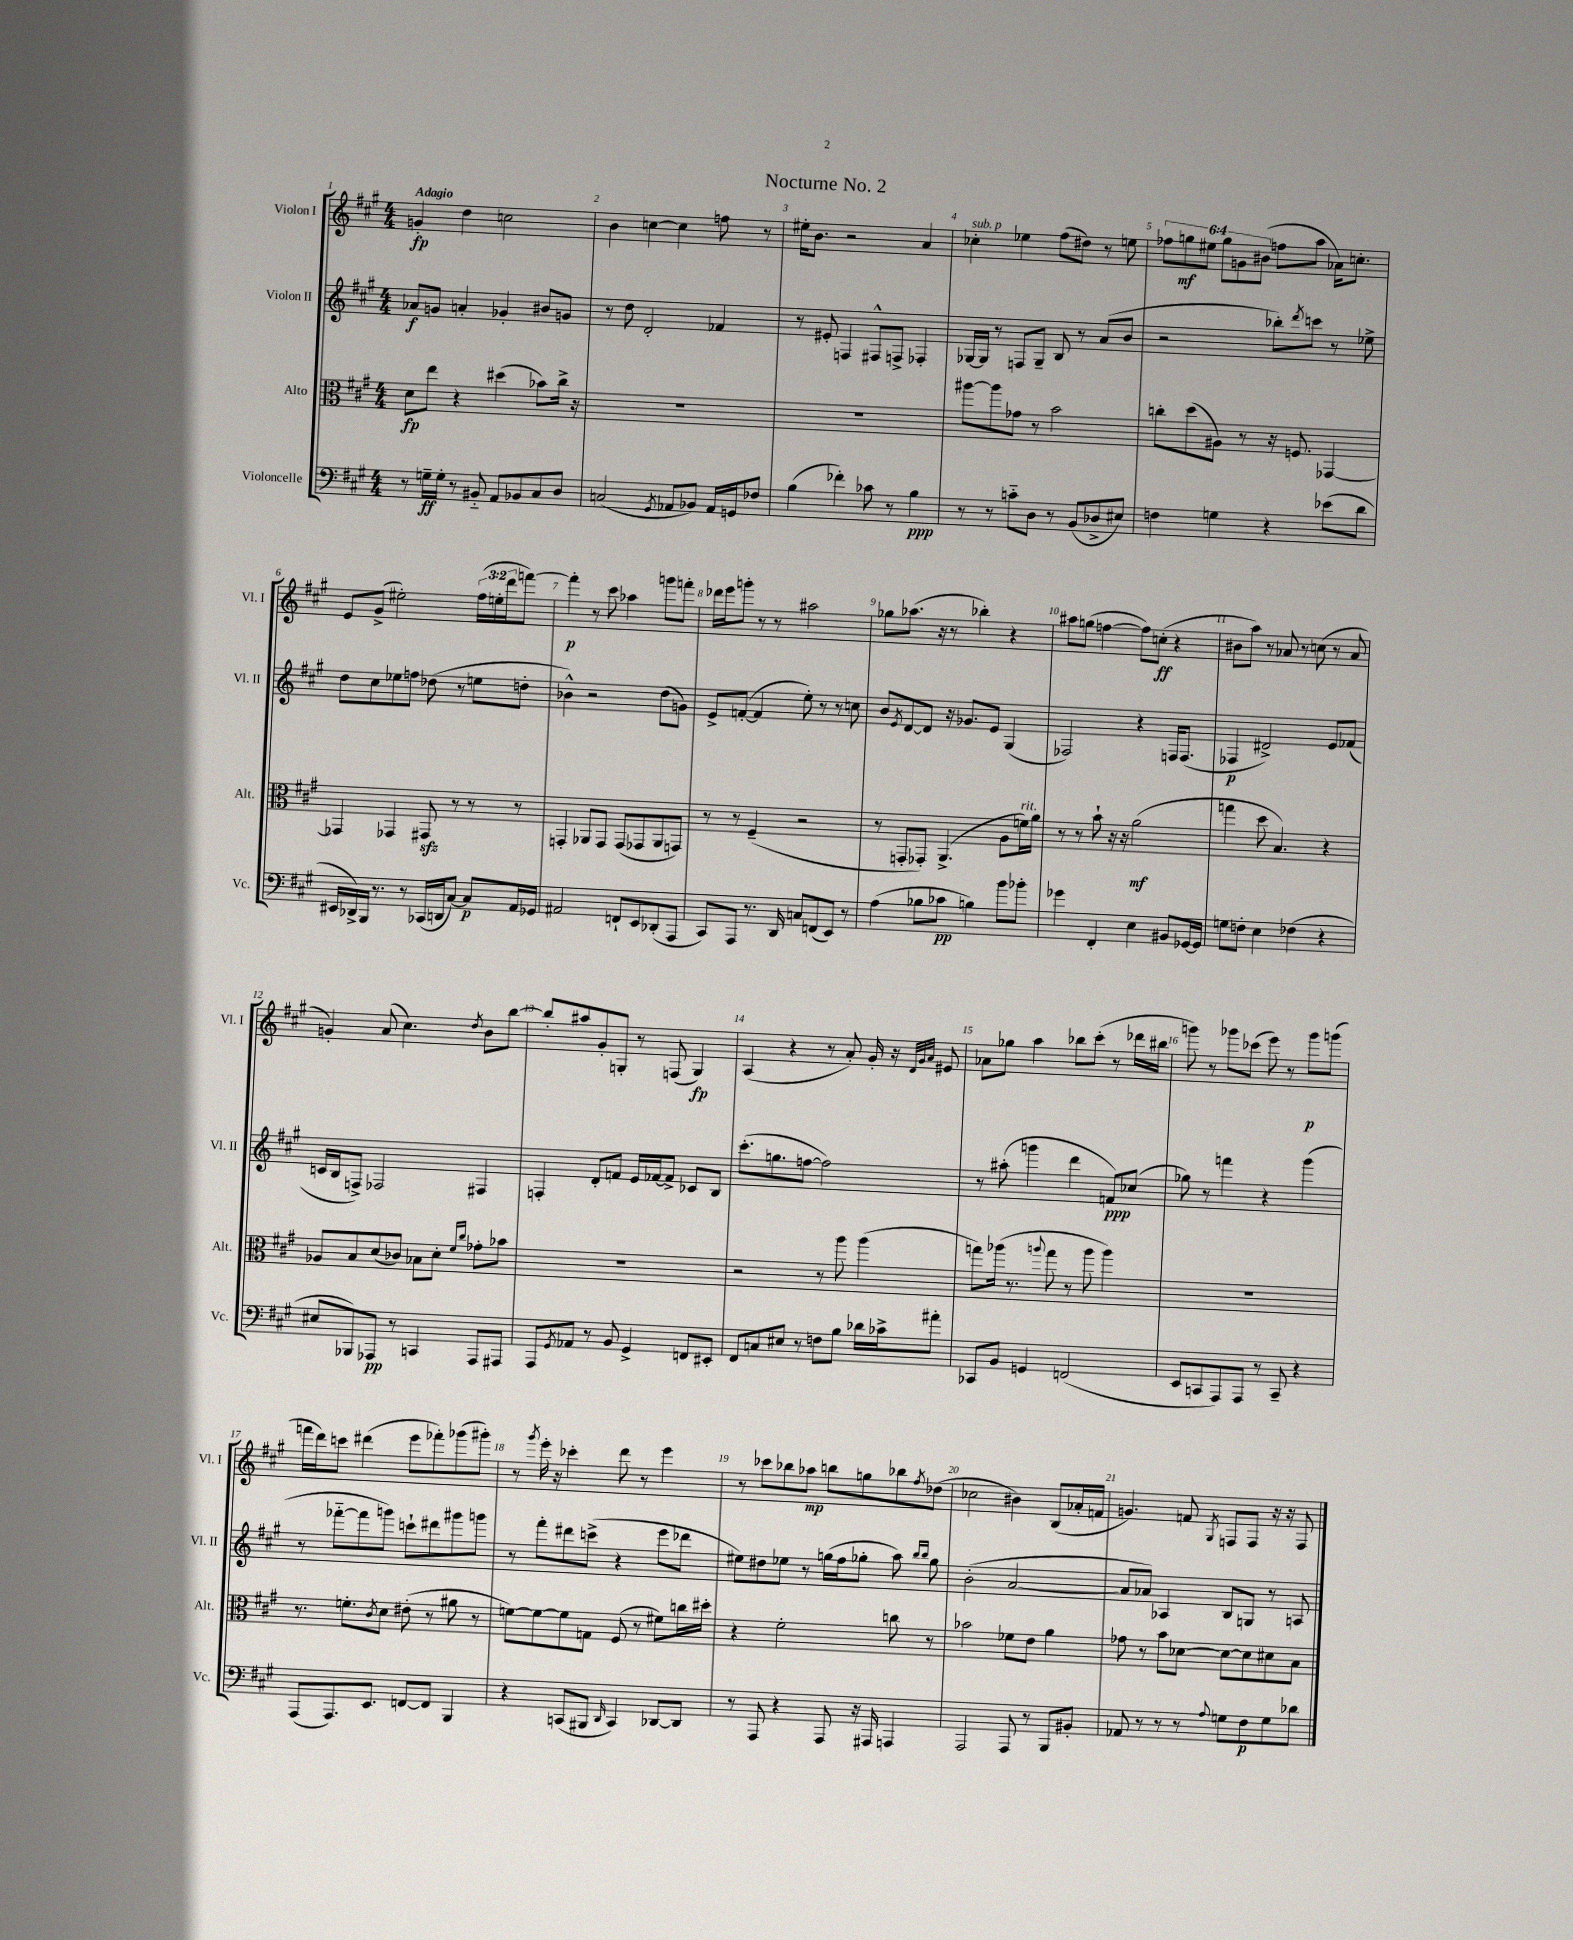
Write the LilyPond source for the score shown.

\header { title = "Nocturne No. 2" }
<<
\new StaffGroup <<
\new Staff = "s0" \with { instrumentName = "Violon I" shortInstrumentName = "Vl. I" } {
    \clef treble \key a \major \numericTimeSignature \time 4/4 \override Staff.TupletNumber.text = #tuplet-number::calc-fraction-text \tempo "Adagio"
    g'4-.\fp d''4 c''2 |
    b'4 c''4~ c''4 f''8 r8 |
    eis''16-. b'8. r2 a'4 |
    ces''4-.^\markup { \italic "sub. p" } ees''4 fis''8( dis''8) r8 e''8 |
    \tuplet 6/4 { fes''8 g''8\mf eis''8 g''8 g'8 bis'8( } f''8 a''8 aes'16) c''8.-. |
    e'8 gis'8->( eis''2-.) \tuplet 3/2 { fis''16( e''16-. d'''16 } f'''8~) |
    f'''4-.\p r8 cis'''8 aes''4 g'''8 f'''8-. |
    des'''16 e'''16 g'''8-. r8 r8 ais''2 |
    ges''8 aes''8.( r16 r8 bes''4-.) r4 |
    ais''8 g''8( f''4~ f''8) c''8-.\ff( r4 |
    bis'8 a''8) r8 aes'8 r8 c''8( r8 aes'8 |
    g'4-.) a'8( cis''4.) \acciaccatura { d''8 } b'8 b''8~ |
    b''8-. ais''8 gis'8-. g8-. r8 f8( g4\fp) |
    a4( r4 r8 a'8-.) gis'16-. r16 \grace { d'32 gis'32 a'32 } eis'8 |
    aes'8 ges''8 a''4 bes''8 cis'''8-.( r8 des'''16 bis''16 |
    g'''8) r8 ges'''8 ces'''8( e'''8) r8 ges'''8\p g'''8( |
    f'''16 d'''16) c'''8 dis'''4( e'''8 fes'''8-.) ges'''8( gis'''8-.) |
    r8 \acciaccatura { gis'''8 } e'''16-. r16 ces'''4-. d'''8 r8 e'''4 |
    r8 ces'''8 bes''8 aes''8\mp b''8 g''8 bes''8 \acciaccatura { fis''8 } des''8( |
    ces''2 bis'4) b8( aes'16-. f'16 |
    g'4.) f'8 \acciaccatura { gis8 } f8 f8 r16 r16 f8 \bar "|." |
}
\new Staff = "s1" \with { instrumentName = "Violon II" shortInstrumentName = "Vl. II" } {
    \clef treble \key a \major \numericTimeSignature \time 4/4
    aes'8\f g'8 a'4-. ges'4-. bis'8 g'8 |
    r8 d''8 d'2-. fes'4 |
    r8 eis'8-. f4 fis8-^ f8-> fes4-. |
    ges16~ ges16 r8 f8 ges8-- b8 r8 a'8( b'8 |
    r2 bes''8-.) \acciaccatura { d'''8 } c'''8 r8 ees''8-> |
    d''8 cis''8 ees''8 f''8 des''8( r8 e''8 d''8-. |
    bes'4-^) r2 d''8( g'8) |
    e'8-> f'8~-.( f'4 e''8-.) r8 r8 c''8 |
    b'8 \acciaccatura { e'8 } d'8~ d'8 r16 ges'8. e'8 gis4( |
    fes2) r4 f16 f8.( |
    fes4\p dis'2->) e'8 fes'8( |
    c'16 b16 f8->) fes2 fis4 |
    f4-. d'8-. f'8 e'16 fes'16~ fes'8-> ces'8 b8 |
    cis'''8.-.( g''8. f''8~ f''2) |
    r8 ais''8-.( g'''4 d'''4 f'8\ppp) ces''8( |
    ges''8) r8 f'''4 r4 gis'''4( |
    r8 fes'''8~-_ fes'''8 g'''8) c'''8-! dis'''8 gis'''8 g'''8 |
    r8 fis'''8-. dis'''8 c'''8->( r4 e'''8 des'''8 |
    eis''8) dis''8 ees''8 r8 g''16( fis''16 ges''8-. a''8) \grace { b''16 b''16 } ges''8 |
    b'2-.( a'2~ |
    a'8 aes'8) aes4 b8 g8 r8 a8 \bar "|." |
}
\new Staff = "s2" \with { instrumentName = "Alto" shortInstrumentName = "Alt." } {
    \clef alto \key a \major \numericTimeSignature \time 4/4
    d'8\fp e''8 r4 dis''4( bes'8) cis''16-> r16 |
    R1 |
    R1 |
    ais''8~ ais''8 ges'8 r8 b'2 |
    c''8-. d''8( ais8) r8 r16 f8. ges,4~ |
    ges,4 ges,4 gis,8\sfz r8 r8 r8 |
    g,4-. aes,8 g,8 g,8( ges,8 aes,8 g,8) |
    r8 r8 fis4--( r2 |
    r8 g,8-. ges,8-.) a,4.->( a8 f'16^\markup { \italic "rit." }) a'16 |
    r8 r8 b'8-! r16 r16 a'2\mf( |
    g''4 d''8 b4.) r4 |
    aes8 b8 d'8( ces'8) bes8 d'8-. \grace { fis'16 cis''16 } ges'8-. bes'8 |
    R1 |
    r2 r8 a''8 a''4( |
    g''8) aes''16( r8. \appoggiatura { a''8 } g''8 r8 a''8 a''4) |
    R1 |
    r8. f'8.-. \acciaccatura { cis'8 } d'8 eis'8-.( r8 ais'8 r8 |
    f'8~) f'8~ f'8 g8 fis8( r8 fis'8) c''16 dis''16-. |
    r4 fis'2-. c''8 r8 |
    bes'2 fes'8 e'8 a'4 |
    ges'8 r8 b'8 des'8~ des'8~ des'8 dis'8 b8 \bar "|." |
}
\new Staff = "s3" \with { instrumentName = "Violoncelle" shortInstrumentName = "Vc." } {
    \clef bass \key a \major \numericTimeSignature \time 4/4
    r8 g16--\ff g16-. r8 bis,8-_ a,8 bes,8 cis8 d8 |
    c2( \acciaccatura { gis,8 } aes,8 bes,8) aes,16 g,16 fes8 |
    b4( fes'4-.) ces'8 r8 b4\ppp |
    r8 r8 c'8-_ d8 r8 b,8( des8-> eis8) |
    f4 g4 r4 ees'8( d'8 |
    eis,16 des,16->) b,,16 r8. r8 ces,16( d,16 cis8~) cis8\p a,16 ges,16 |
    ais,2 f,8-! e,8 des,8-.( a,,8 |
    cis,8) a,,8 r8. d,16 c8 f,8( e,8) r8 |
    a4( bes8 ces'8\pp b4) b'8 bes'8-. |
    ges'4 fis,4-. e4 bis,8 ges,16~ ges,16 |
    g8 f8-. e4 fes4( r4 |
    eis8 bes,,8) aes,,8\pp r8 c,4 aes,,8 ais,,8 |
    a,,8 \acciaccatura { gis,8 } aes,8 r8 b,8 gis,4-> f,8 eis,8-. |
    fis,8 c8 eis8 r8 f8 b8 des'16 ces'16-> ais'8-. |
    ces,8 b,8 g,4 f,2( |
    e,8 c,8 a,,8) a,,8 r8 c,8-- r4 |
    a,,8( a,,8.) e,8. f,8~ f,8 b,,4 |
    r4 c,8( bis,,8 \grace { d,16 } c,4) des,8~ des,8 |
    r8 a,,8 r4 a,,8 r16 ais,,16 a,,4 |
    a,,2 a,,8 r8 b,,8 bis,8-. |
    aes,8 r8 r8 r8 \appoggiatura { a8 } g8 fis8\p g8 des'8 \bar "|." |
}
>>
>>
\layout { \context { \Score \override BarNumber.break-visibility = ##(#f #t #t) barNumberVisibility = #all-bar-numbers-visible } }
